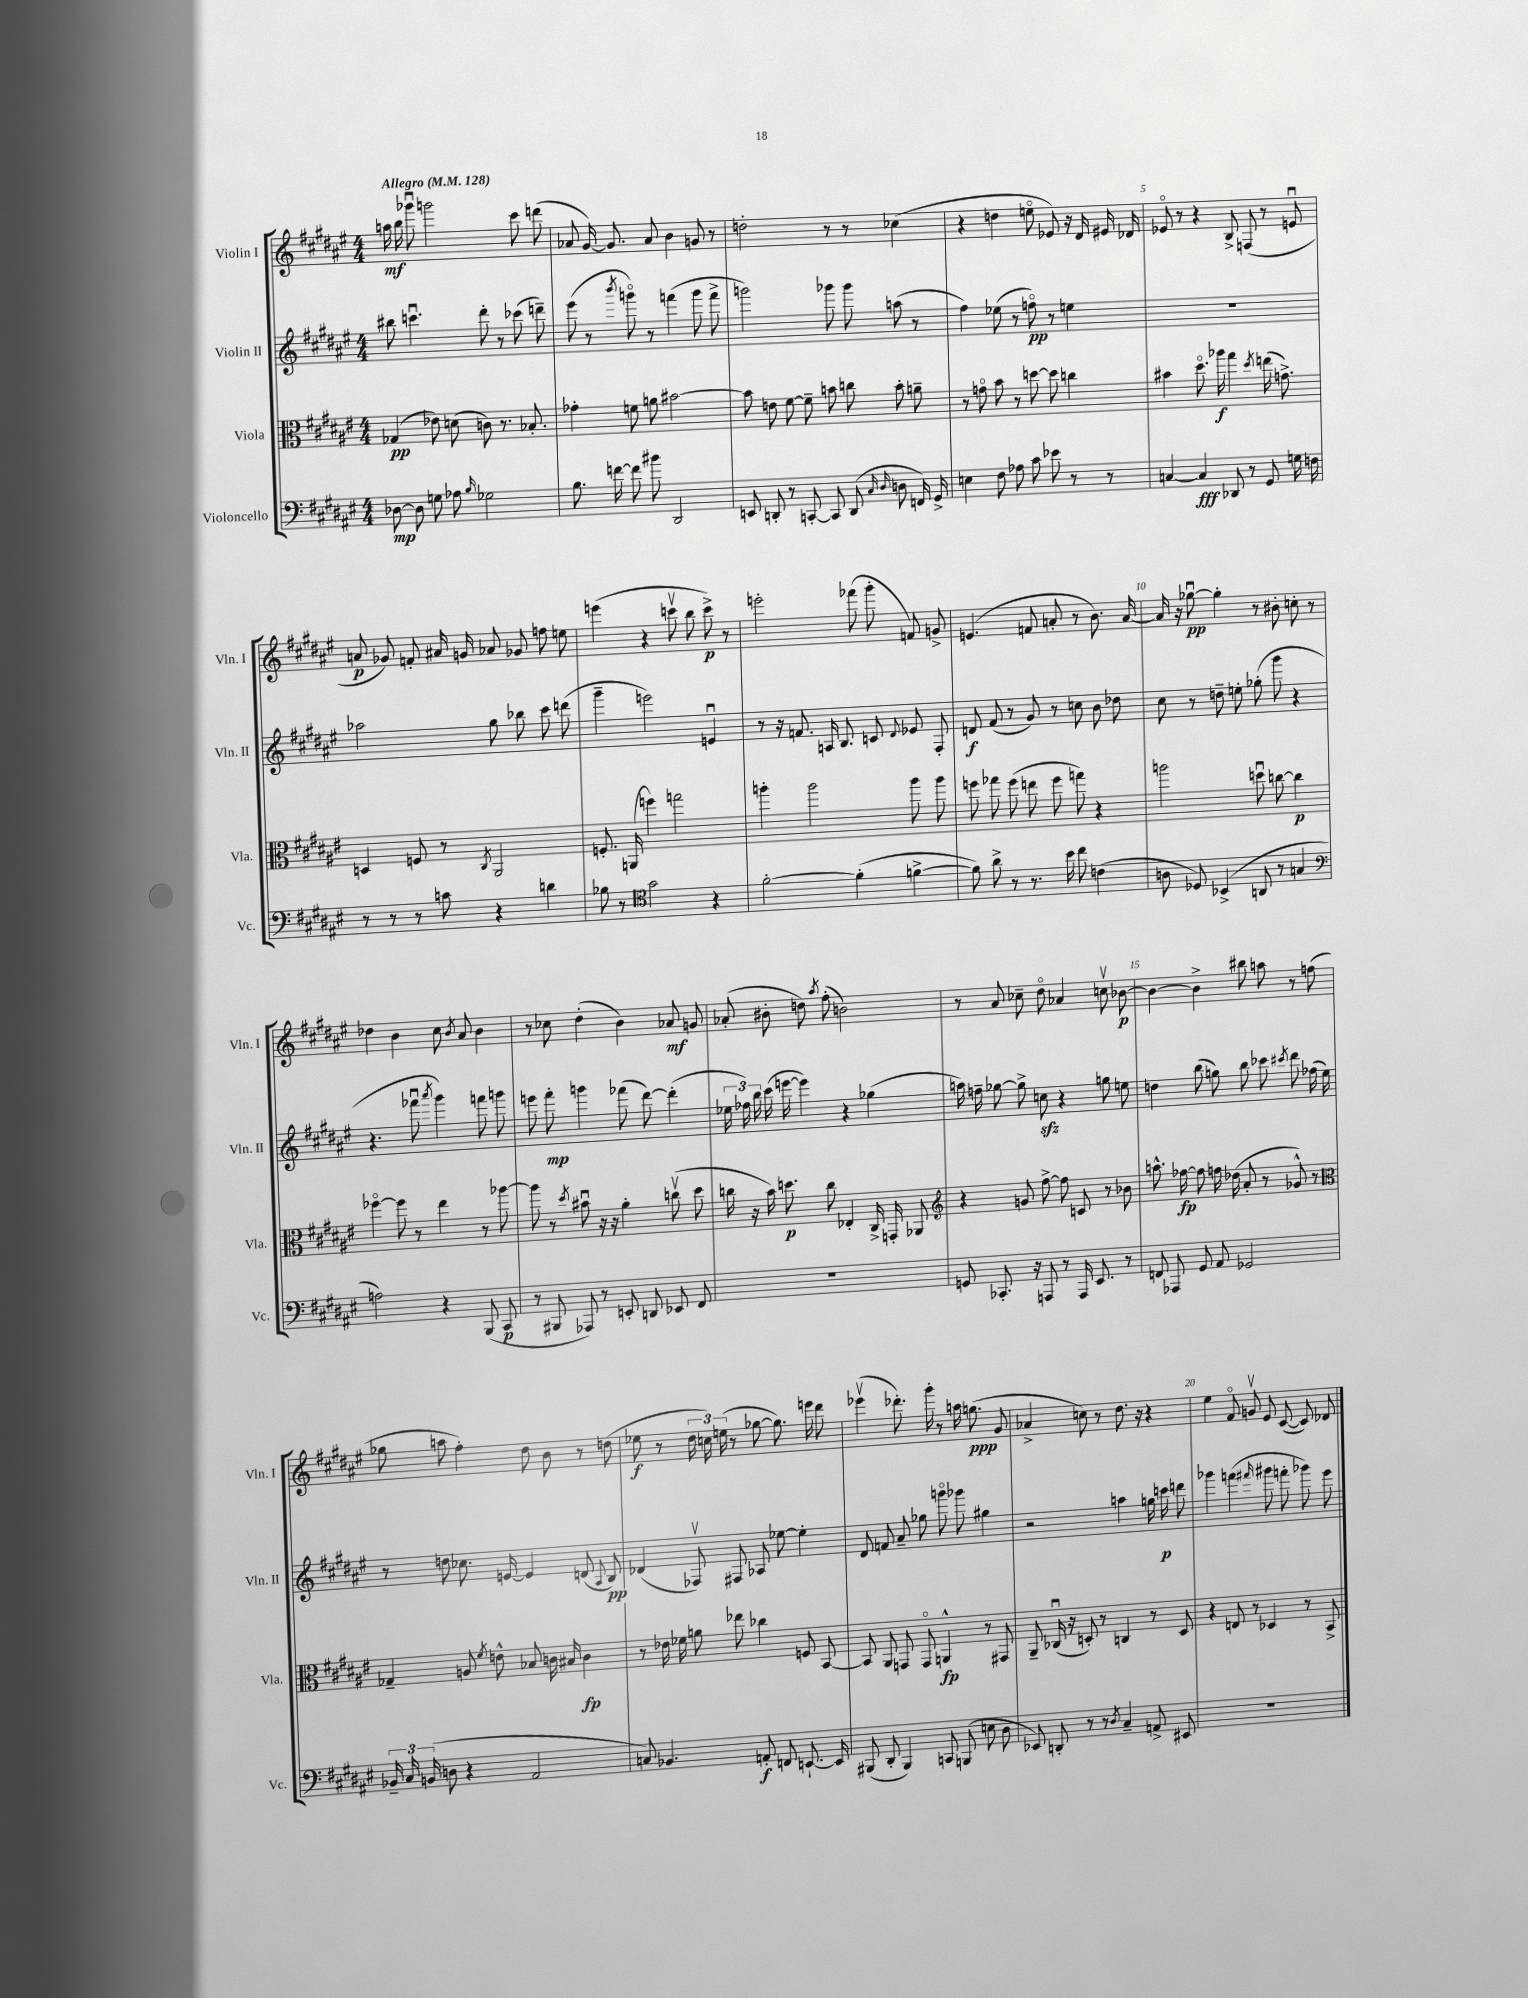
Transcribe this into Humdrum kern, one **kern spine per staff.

**kern	**kern	**kern	**kern
*staff4	*staff3	*staff2	*staff1
*clefF4	*clefC3	*clefG2	*clefG2
*k[f#c#g#d#a#e#]	*k[f#c#g#d#a#e#]	*k[f#c#g#d#a#e#]	*k[f#c#g#d#a#e#]
*M4/4	*M4/4	*M4/4	*M4/4
*MM128	*MM128	*MM128	*MM128
[8D-\	(4G-/	8bb#\	16aa\
.	.	.	16bb\
8D-\]	.	4.cccu\	8ggg-u\
8G\	8e-\)	.	2ggg\
8A-\	(8d\	.	.
16qqB/	.	.	.
2G-\	8c\)	8ddd#'\	.
.	8.r	8r	.
.	.	(8ccc-\	8ccc#\
.	8.B-'/	.	.
.	.	8ddd~\)	(8ddd\
=	=	=	=
8.B\	4g-'\	(8eee#\	8a-/
.	.	8r	[16g#/)
[16f\	.	.	8.g#/]
.	.	8qbbb/	.
8f\]	8f\	8gggo\)	.
8b#\	8a\	8r	8a-/
2DD#/	[2b#\	(4fff\	4b\
.	.	8ggg\	8g/
.	.	8fff^\	8r
=	=	=	=
8EE/	8b#\]	2ggg\)	2dd'\
8DD'/	8e\	.	.
8r	[8f#\	.	.
[8CC'/	8f#~\]	.	.
8CC/]	8b\	8ggg-\	8r
(8DD/	8cc\	8ggg-\	8r
16qqC#/	.	.	.
16qqD#/	.	.	.
8D\	8b'\	(8aa\	(4cc-\
16FF/)	8a~\	8r	.
16GG#^/	.	.	.
=	=	=	=
4E\	8r	4ff#\)	4r
.	8go\	.	.
8F#\	8b\	(8ee-\	4dd\
8A-\	8r	8r	.
8c#\	[8dd\	8ffo\)	8eeo\
8e-\	8dd\]	8r	8e-/)
8r	4cc\	4ee\	16r
.	.	.	16d#/
8r	.	.	16e#/
.	.	.	16d-/
=	=	=	=
[4C/	4b#\	1r	8e-o/
.	.	.	8r
4C/]	8.dd#o\	.	4r
.	16aa-\	.	.
8DD-/	4gg#\	.	8B^/
8r	.	.	(8F/
.	8qdd#/	.	.
8GG#/	(16ee\	.	8r
.	8.g^\)	.	.
16G\	.	.	8eu/
16F\	.	.	.
=	=	=	=
8r	4D/	2aa-\	8a/
8r	.	.	8g-/)
8r	8F/	.	8f'/
8c\	8r	.	16a#/
.	.	.	16g/
.	8qC#/	.	.
4r	2AA#/	8gg#\	8a-/
.	.	8bb-\	8g-/
4d\	.	8ccc#\	8ff\
.	.	(8ddd\	8ee\
=	=	=	=
8B-\	8.F'/	4ggg#~\	(4eee\
8r	.	.	.
.	(16AA/	.	.
*clefC4	*	*	*
2g#\	4ff\)	2eee\)	4r
.	2gg\	.	8cccv\
.	.	.	8bb\
4r	.	4eu/	8ccc^\)
.	.	.	8r
=	=	=	=
[2f#'\	4aa'\	8r	2eee'\
.	.	16r	.
.	.	8.f/	.
.	2aa\	.	.
.	.	16A/	.
.	.	8.B/	.
(4f#'\]	.	.	(8fff-\
.	.	8c/	8ggg#'\
.	.	8qqd#/	.
[4f^\	8aa\	8e-/	8f/)
.	8aa\	8F#'/	8g^/
=	=	=	=
8f\])	8ff\	8d/	(4.e/
8a#^\	8gg-\	(8f#/	.
8r	(8ff\	8r	.
8.r	8ee\	8g#/)	8f/
.	8ff\	8r	8a'/
16b\	.	.	.
8cc#\	8gg\)	8cc\	8r
(4c\	4r	8b\	8.b\)
.	.	8dd-\	.
.	.	.	[16a/
=	=	=	=
8A\	2aa\	8cc#\	16a/]
.	.	.	16r
8D-/)	.	8r	[8gg-u\
(4BB-^/	.	8dd~\	4gg-'\]
.	.	8ee'\	.
8AA/	8ddu\	(8gg-'\	8r
8r	[8cc\	8ggg#\	8b#'\
4G/	4cc\]	4r	8cc'\
.	.	.	8r
=	=	=	=
*clefF4	*	*	*
2A\)	[4ff-o\	4.r	4dd-\
.	8ff-\]	.	4b\
.	8r	8fff-u\	.
.	.	8qaaa#/	.
4r	4ee#\	4ggg#\)	8cc#\
.	.	.	8qb/
.	.	.	8a#/
(8BBB/	8r	8fff\	4b\
8CC#/	[8aa-\	8ggg\	.
=	=	=	=
8r	8aa-\]	8eee\	8r
8BBB#/	8r	8fff#'\	8cc-\
.	8qdd#/	.	.
8AAA-/)	8b#u\	4ggg\	(4dd#'\
8r	16r	.	.
.	16r	.	.
8EE'/	4a#'\	(8fff-\	4b\)
8DD/	.	[8ddd#\)	.
8EE-/	(8ccv\	(4ddd#'\]	8a-/
8FF#/	8dd#\	.	8g/
=	=	=	=
1r	16cc\	24ee-\	(8a-'/
.	.	24ff-\)	.
.	16r	.	.
.	.	24bb\	.
.	16b\)	(16ccc#\	8b#'\
.	8.dd\	[16eee\	.
.	.	4eee\])	8dd\)
.	.	.	8qaa#/
.	8cc\	.	(8ff#'\
.	4E-'/	4r	2b\)
.	16C#^/	(4gg-\	.
.	16GG'/	.	.
.	8AA-/	.	.
=	=	=	=
*	*clefG2	*	*
8GG/	4r	16aa\)	8r
.	.	16ff~\	.
8.CC-'/	.	[8gg-\	8a#/
.	8g/	8gg-^\]	8cc-~\
16r	.	.	.
8AAA/	[8ff#^\	8cc\	8dd#o\
8r	8ff#\]	4r	4a-/
16AAA/	8c/	.	.
8.EE#/	.	.	.
.	8r	8gg\	8ccv\
8r	8b-\	8ee\	[8b-\
=	=	=	=
8FF/	8.aa^^\	4dd\	4b-\_
8AAA-/	.	.	.
.	[16ff-\	.	.
8GG#/	8ff-\]	(8bb\	4b-^\]
8AA#/	16ff\	8gg\)	.
.	(16dd-\	.	.
2GG-/	8a#'/	8bb\	8bb#\
.	8r	8ccc-\	8aa\
.	.	8qccc#/	.
.	8g-^^/)	8ddd#\	8r
.	8r	(16ff-\	(8ff\
.	.	16ee#\)	.
=	=	=	=
*	*clefC3	*	*
24BB-~/	4G-~/	8r	8gg-\
24C#/	.	.	.
(24BB/	.	.	.
8D\	.	8dd\	8aa\
4r	8A/	8.cc-\	4ff#'\)
.	8qf#/	.	.
.	8e^^\	.	.
.	.	[16e/	.
2AA#/	8B-/	4e/]	8dd#\
.	16c\	.	8b\
.	16B#/	.	.
.	4c\	(8d/	8r
.	.	8qqA#/	.
.	.	8B/)	(8dd\
=	=	=	=
8C/)	8r	(4d-/	8ee-\
4.BB-/	16e-\	.	8r
.	16f-\	.	.
.	8a\	8F-v/)	24dd#\
.	.	.	24cc\)
.	.	.	(24ee\
.	8ee-\	8F#/	8r
8AA'/	4cc-\	8A-/	[8gg-\
8FF/	.	[8ee-\	8.gg-\])
[8.EE`/	8F/	4ee-'\]	.
.	.	.	16eee\
.	[8BB/	.	8ddd#\
16EE/]	.	.	.
=	=	=	=
(8BBB#/	8BB/]	8d#/	(4eee-v\
8DD#'/	8AA#/	8f/	.
4BBB#/)	8GG/	8a#~/	8.ddd-'\)
.	8GGo/	8gg-\	.
.	.	.	16ggg#'\
8CC/	4AA^^/	8gggo\	8r
(8BBB/	.	8ggg-\	16aa\
.	.	.	(8.gg\
8E\	8r	4gg#\	.
8D#\	8GG#/	.	8g#/
=	=	=	=
8EE-/)	8AA#~/	2r	4a-^/
8DD'/	(16C-u/	.	.
.	16r	.	.
8r	8D'/)	.	8cc\)
8r	8r	.	8r
8qD#/	.	.	.
4C#~/	4C/	4aa\	8.dd#\
.	.	.	16r
8AA^/	8r	16gg\	4r
.	.	16ccc\	.
8EE#/	8D/	8ddd\	.
=	=	=	=
1r	4r	4ggg-\	4ee#\
.	8E/	(4fff\	8f#o/
.	8r	.	8gv/
.	.	16qqfff#/	.
.	4D-/	8ggg#\	8e#/
.	.	8fff'\	([8c#/
.	8r	8ggg-\)	8c#/])
.	8BB^/	8eee#\	8d-/
==	==	==	==
*-	*-	*-	*-
